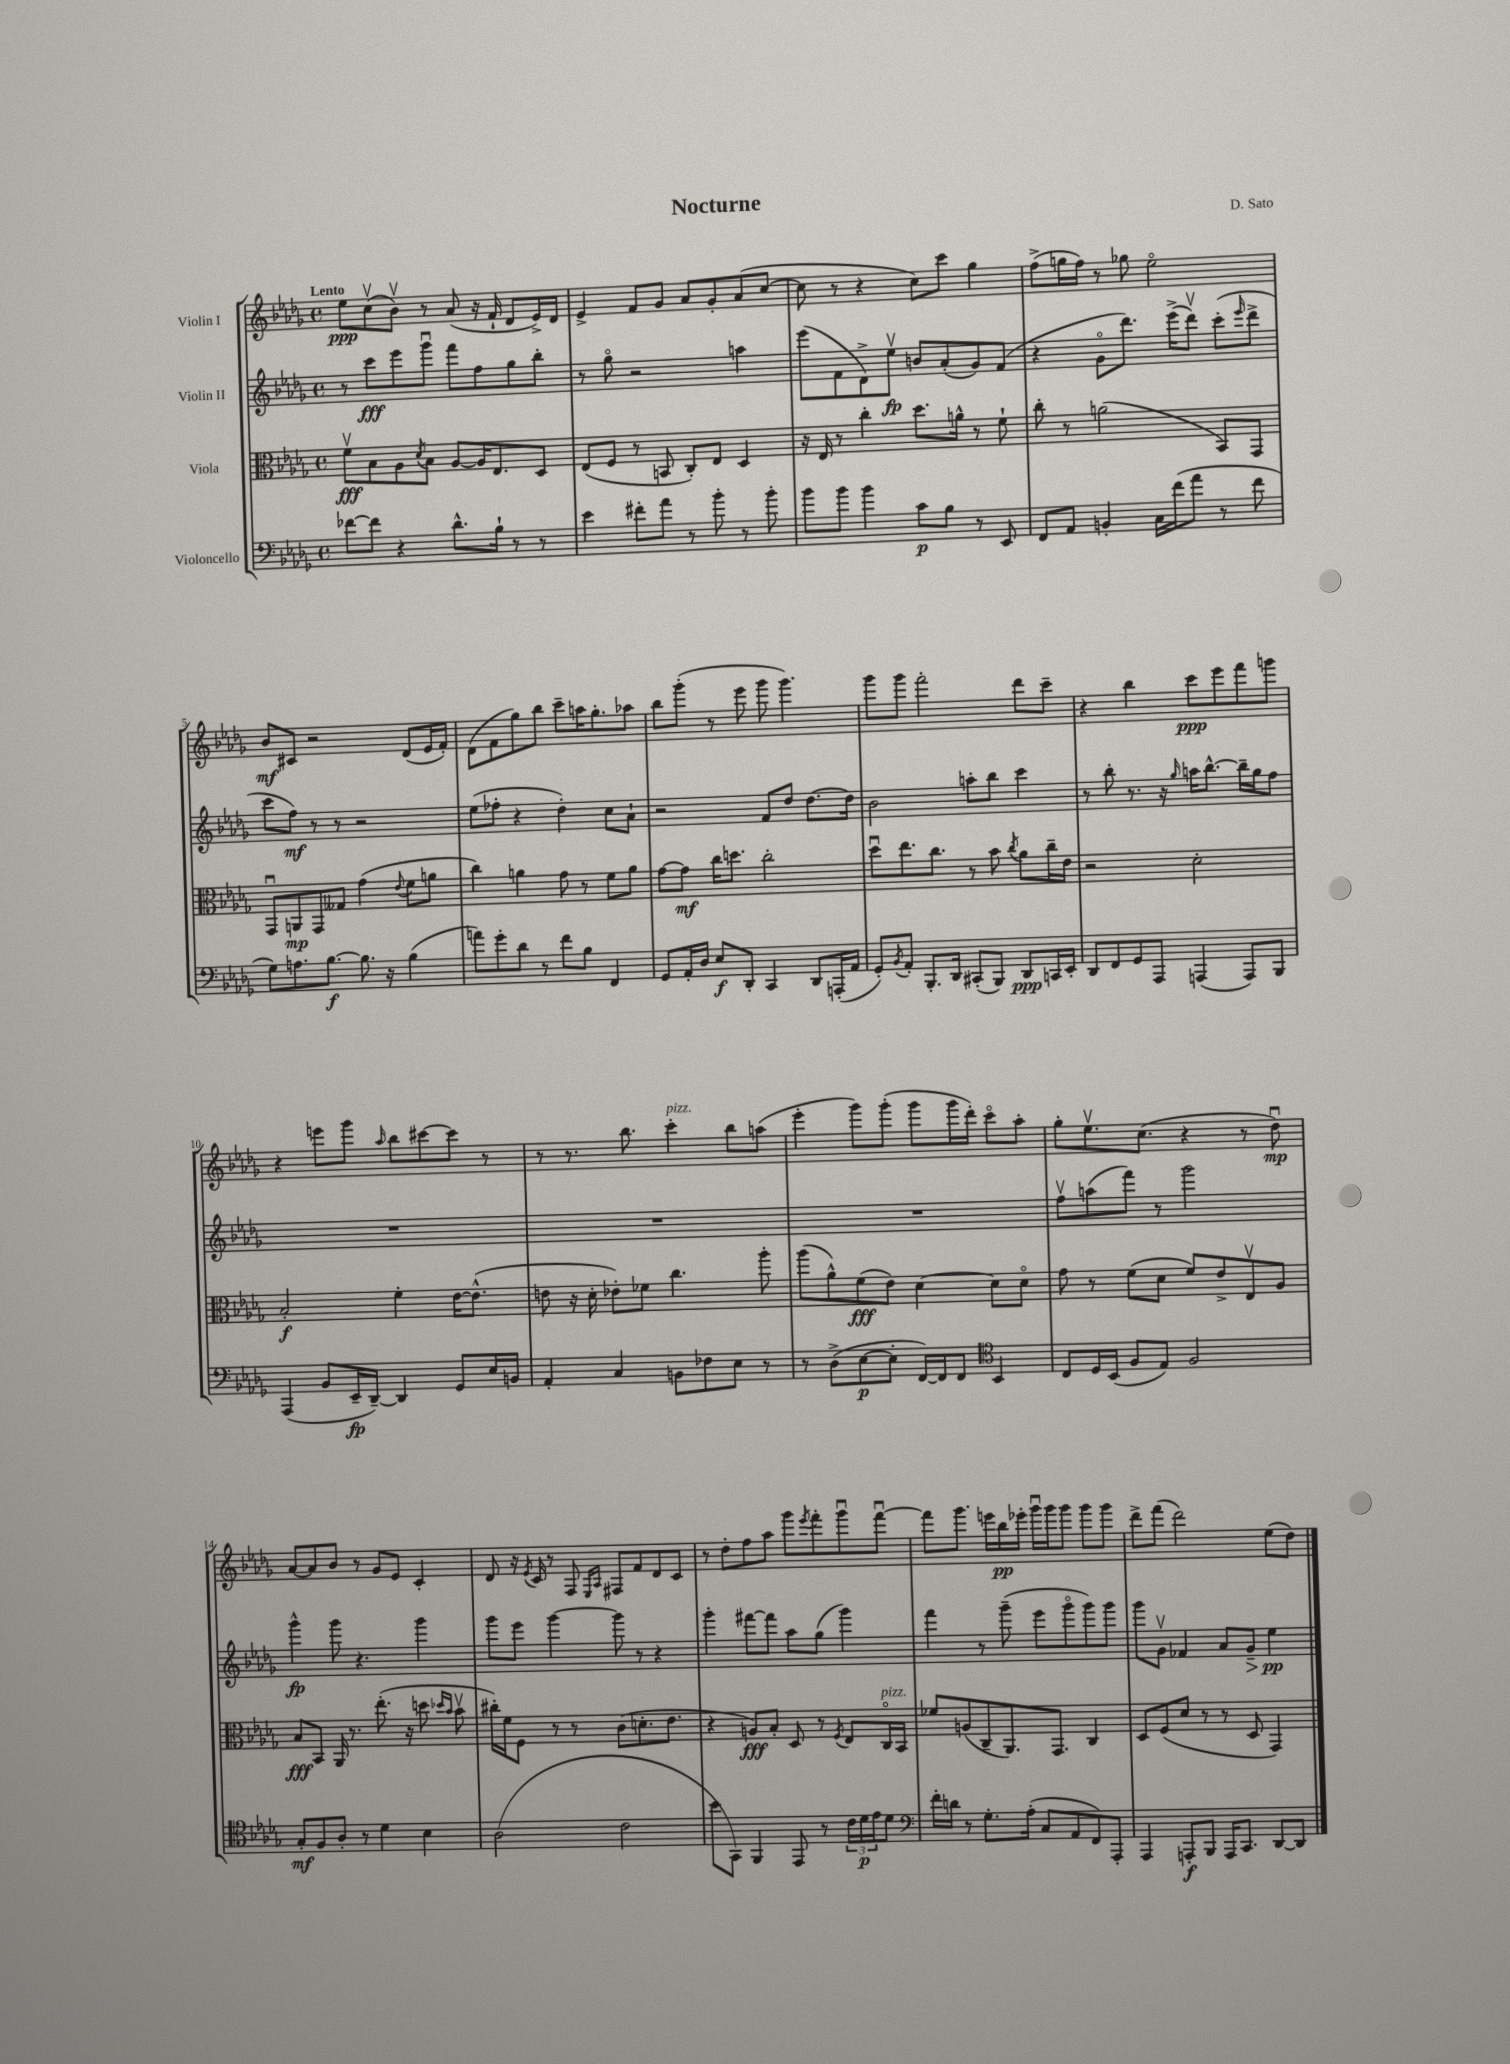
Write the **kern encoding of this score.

**kern	**dynam	**kern	**dynam	**kern	**dynam	**kern	**dynam
*part4	*part4	*part3	*part3	*part2	*part2	*part1	*part1
*staff4	*staff4	*staff3	*staff3	*staff2	*staff2	*staff1	*staff1
*I"Violoncello	*	*I"Viola	*	*I"Violin II	*	*I"Violin I	*
*clefF4	*	*clefC3	*	*clefG2	*	*clefG2	*
*k[b-e-a-d-g-]	*	*k[b-e-a-d-g-]	*	*k[b-e-a-d-g-]	*	*k[b-e-a-d-g-]	*
*M4/4	*	*M4/4	*	*M4/4	*	*M4/4	*
*met(c)	*	*met(c)	*	*met(c)	*	*met(c)	*
=1	=1	=1	=1	=1	=1	=1	=1
!	!	!	!	!	!	!LO:TX:a:B:t=Lento	!
[8f-X\L	.	8fv\L	fff	8r	.	8ee-\L	ppp
8f-\J]	.	8B-\	.	8ccc\L	fff	(8ccv\	.
4r	.	8A-\	.	8eee-\	.	8b-v\J)	.
.	.	8qd-/	.	.	.	.	.
.	.	8B-\J	.	8ggg-u\J	.	8r	.
8.d-^^\L	.	[8A-/L	.	8fff\L	.	(8a-/	.
.	.	16A-/K]	.	8ff\	.	16r	.
16B-`\Jk	.	8.E-/	.	.	.	16f`/	.
8r	.	.	.	8gg-\	.	8d-/L	.
8r	.	8D-/J	.	8bb-'\J	.	16e-^/L)	.
.	.	.	.	.	.	16d-/JJ	.
=2	=2	=2	=2	=2	=2	=2	=2
4e-\	.	(8E-/L	.	8r	.	4e-^/	.
.	.	8F/J	.	8gg-\	.	.	.
8f#X'\L	.	8r	.	2r	.	8f/L	.
8a-\J	.	8BBn/	.	.	.	8g-/J	.
8r	.	8C'/L)	.	.	.	8a-/L	.
8b-'\	.	8E-/J	.	.	.	8g-'/	.
8r	.	4D-/	.	4aan\	.	(8a-/	.
8b-'\	.	.	.	.	.	[8cc/J	.
=3	=3	=3	=3	=3	=3	=3	=3
8b-\L	.	16r	.	(8eee-\L	.	8cc\]	.
.	.	16E-/	.	.	.	.	.
8b-\J	.	8r	.	8f\	.	8r	.
4b-\	.	4cc'\	.	8d-^\)	.	4r	.
.	.	.	.	8ee-v\J	fp	.	.
8c\L	p	8.dd-\L	.	8bn/L	.	8cc\L)	.
8B-\J	.	.	.	(8a-'/	.	8ccc\J	.
.	.	16an^^\Jk	.	.	.	.	.
8r	.	8r	.	8g-/)	.	4gg-\	.
8EE-/	.	8f`\	.	(8f/J	.	.	.
=4	=4	=4	=4	=4	=4	=4	=4
8FF/L	.	8cc'\	.	4r	.	(8ff^\L	.
8AA-/J	.	8r	.	.	.	16ggn\L	.
.	.	.	.	.	.	16ff\JJ)	.
4BBn'/	.	(2an\	.	8g-\L	.	8r	.
.	.	.	.	8.ddd-\J)	.	8gg-X\	.
16C\LL	.	.	.	.	.	2ee-\	.
(16f\J	.	.	.	(16eee-^\KL	.	.	.
8a-\J	.	.	.	8ddd-v\J)	.	.	.
8r	.	8BB-/L)	.	(8ccc'\L	.	.	.
.	.	.	.	16qqeee-/	.	.	.
8f\	.	8GG-/J	.	8ddd-^\J	.	.	.
!!LO:LB:g=z
=5	=5	=5	=5	=5	=5	=5	=5
8G-\L)	.	8GG-u/L	.	8ccc\L	.	8b-/L	mf
8.An\	.	8AAn/	mp	8ff\J)	mf	8c#X/J	.
.	.	8GG-/	.	8r	.	2r	.
[8.B-\J	f	.	.	.	.	.	.
.	.	8G--X/J	.	8r	.	.	.
8.B-\]	.	(4g-\	.	2r	.	.	.
16r	.	.	.	.	.	.	.
.	.	8qqe-/	.	.	.	.	.
(4B-\	.	8f\L	.	.	.	(8d-/L	.
.	.	8an\J	.	.	.	16e-/L	.
.	.	.	.	.	.	16f'/JJ)	.
=6	=6	=6	=6	=6	=6	=6	=6
8an\L)	.	4cc\)	.	(8ee-\L	.	(8d-\L	.
8g-'\	.	.	.	8ff-X'\J	.	8f\	.
8d-\J	.	4an\	.	4r	.	8gg-\)	.
8r	.	.	.	.	.	8bb-\J	.
8f\L	.	8g-\	.	4dd-'\)	.	8ccc~\L	.
8B-\J	.	8r	.	.	.	16aan\K	.
.	.	.	.	.	.	8.gg-'\	.
4FF/	.	8f\L	.	8cc\L	.	.	.
.	.	8a\J	.	8a-`\J	.	8aa-X\J	.
=7	=7	=7	=7	=7	=7	=7	=7
8GG-/L	.	[8g-\L	.	2r	.	8bb-\L	.
16AA-'/L	.	8g-\J]	mf	.	.	(8ggg-'\J	.
16D-/JJ	.	.	.	.	.	.	.
8E-/L	f	16cc\KL	.	.	.	8r	.
.	.	8.ddn\J	.	.	.	.	.
8DD-'/J	.	.	.	.	.	8eee-\	.
4CC/	.	2cc'\	.	8f/L	.	8ggg-\	.
.	.	.	.	8dd-/J	.	4.ggg-\)	.
8DD-/L	.	.	.	[8.dd-\L	.	.	.
(16AAAn'/L	.	.	.	.	.	.	.
16AA-/JJ	.	.	.	16dd-\Jk]	.	.	.
=8	=8	=8	=8	=8	=8	=8	=8
8GG-'/L)	.	8dd-u\L	.	2b-\	.	8ggg-\L	.
8qBB-/	.	.	.	.	.	.	.
8AA-'/J	.	8.ee-\	.	.	.	8ggg-\J	.
8.BBB-'/L	.	.	.	.	.	2fff'\	.
.	.	8.cc\J	.	.	.	.	.
16DD-/Jk	.	.	.	.	.	.	.
(8CC#X'/L	.	8r	.	8aan'\L	.	.	.
8BBB-/J)	.	8b-\	.	8bb-\J	.	.	.
.	.	8qcc/	.	.	.	.	.
8DD-/L	ppp	8a-\L	.	4ccc\	.	8ddd-\L	.
16CCn/L	.	16cc~\L	.	.	.	8ccc~\J	.
16EE-'/JJ	.	16e-\JJ	.	.	.	.	.
=9	=9	=9	=9	=9	=9	=9	=9
8DD-/L	.	2r	.	8r	.	4r	.
8FF/	.	.	.	8bb-'\	.	.	.
8GG-/	.	.	.	8.r	.	4bb-\	.
8AAA-/J	.	.	.	.	.	.	.
.	.	.	.	16r	.	.	.
.	.	.	.	16qqgg-/	.	.	.
(4AAAn/	.	2d-'\	.	16aan\KL	.	8ccc\L	ppp
.	.	.	.	[8.bb-^^\J	.	.	.
.	.	.	.	.	.	8eee-\	.
8AAA/L)	.	.	.	16bb-~\LL]	.	8fff\	.
.	.	.	.	16gg-\J	.	.	.
8BBB-/J	.	.	.	8ff\J	.	8gggn\J	.
!!LO:LB:g=z
=10	=10	=10	=10	=10	=10	=10	=10
(4AAA-/	.	2B-'/	f	1r	.	4r	.
8BB-/L	.	.	.	.	.	8eeen\L	.
16EE-~/L	fp	.	.	.	.	8ggg-\J	.
[16DD-~/JJ)	.	.	.	.	.	.	.
.	.	.	.	.	.	16qqaa-/	.
4DD-/]	.	4f'\	.	.	.	8bb-\L	.
.	.	.	.	.	.	[8ccc#X\	.
8GG-/L	.	[16e-\KL	.	.	.	8ccc#\J]	.
.	.	(8.e-^^\J]	.	.	.	.	.
16E-/L	.	.	.	.	.	8r	.
16BBn/JJ	.	.	.	.	.	.	.
=11	=11	=11	=11	=11	=11	=11	=11
4AA-'/	.	8en\	.	1r	.	8r	.
.	.	16r	.	.	.	8.r	.
.	.	16d-'\	.	.	.	.	.
4C/	.	8e-X'\L)	.	.	.	.	.
.	.	.	.	.	.	8.bb-\	.
.	.	8f-X\J	.	.	.	.	.
!	!	!	!	!	!	!LO:TX:a:i:t=pizz.	!
8BBn\L	.	4.cc\	.	.	.	4ccc'\	.
8F-X\	.	.	.	.	.	.	.
8E-\J	.	.	.	.	.	8bb-\L	.
8r	.	8aa-'\	.	.	.	(8aan\J	.
=12	=12	=12	=12	=12	=12	=12	=12
8r	.	(8aa-\L	.	1r	.	4eee-'\	.
(8D-^\L	.	8a-^^\)	.	.	.	.	.
[8E-\	p	(8f\	fff	.	.	8ggg-\L)	.
8E-'\J]	.	8e-\J)	.	.	.	(8ggg-'\J	.
[16FF/LL)	.	[4d-\	.	.	.	8ggg-\L	.
16FF/J]	.	.	.	.	.	.	.
8FF/J	.	.	.	.	.	16ggg-\L	.
.	.	.	.	.	.	16ddd-'\JJ)	.
*clefC4	*	*	*	*	*	*	*
4BB-/	.	8d-\L]	.	.	.	8ccc\L	.
.	.	8d-\J	.	.	.	8aa-'\J	.
=13	=13	=13	=13	=13	=13	=13	=13
8C/L	.	8g-\	.	8ffv\L	.	8gg-'\L	.
16D-/L	.	8r	.	(8aan\	.	8.ee-v\	.
(16BB-/JJ	.	.	.	.	.	.	.
8F/L	.	(8f\L	.	8fff\J)	.	.	.
.	.	.	.	.	.	(8.cc\J	.
8E-/J)	.	8d-\J	.	8r	.	.	.
2F/	.	8f/L)	.	2ggg-\	.	4r	.
.	.	8e-^/	.	.	.	.	.
.	.	8E-v/	.	.	.	8r	.
.	.	8A-/J	.	.	.	8dd-u\)	mp
!!LO:LB:g=z
=14	=14	=14	=14	=14	=14	=14	=14
8G-'/L	mf	8B-/L	fff	4ggg-^^\	fp	[8a-/L	.
8F/	.	8BB-/J	.	.	.	8a-/]	.
8A-'/J	.	16AA-/	.	8ggg-\	.	8b-/J	.
.	.	8.r	.	.	.	.	.
8r	.	.	.	4.r	.	8r	.
4d-\	.	(8.ee-'\	.	.	.	8g-/L	.
.	.	.	.	.	.	8e-/J	.
.	.	16r	.	.	.	.	.
4B-\	.	8ddn\	.	4ggg-\	.	4c'/	.
.	.	16qqdd-X/LL	.	.	.	.	.
.	.	16qqb-/JJ	.	.	.	.	.
.	.	8b-v\	.	.	.	.	.
=15	=15	=15	=15	=15	=15	=15	=15
(2A-\	.	16cc#X'\LL)	.	8ggg-\L	.	8d-/	.
.	.	16f\J	.	.	.	.	.
.	.	8F\J	.	8eee-\J	.	16r	.
.	.	.	.	.	.	8qe-/	.
.	.	.	.	.	.	16c/	.
.	.	8r	.	[4ggg-\	.	8r	.
.	.	8r	.	.	.	8F/	.
.	.	.	.	.	.	16qqE-/LL	.
.	.	.	.	.	.	16qqA-/JJ	.
2c\	.	(8c\L	.	8ggg-\]	.	8F#X/L	.
.	.	8.dn'\	.	8r	.	8f/	.
.	.	.	.	4r	.	8d-/	.
.	.	8.e-\J	.	.	.	.	.
.	.	.	.	.	.	8c/J	.
=16	=16	=16	=16	=16	=16	=16	=16
8b-\L	.	4r	.	4ggg-'\	.	8r	.
8GG-\J)	.	.	.	.	.	8dd-'\L	.
4FF/	.	8An/L)	fff	[8fff#X\L	.	8ff\	.
.	.	8B-'/J	.	8fff#\J]	.	8aa-\J	.
8EE-/	.	8D-/	.	8aa-\L	.	8ggg-\L	.
.	.	.	.	.	.	8qeee-/	.
8r	.	8r	.	(8gg-\J	.	8fff'\	.
.	.	8qF/	.	.	.	.	.
24c\LL	.	8E-/L	.	4ggg-\)	.	8ggg-u\	.
24d-\	p	.	.	.	.	.	.
24e-\J	.	.	.	.	.	.	.
!	!	!LO:TX:a:i:t=pizz.	!	!	!	!	!
8d-\J	.	16C/L	.	.	.	[8fffu\J	.
.	.	16BB-/JJ	.	.	.	.	.
=17	=17	=17	=17	=17	=17	=17	=17
*clefF4	*	*	*	*	*	*	*
16f'\LL	.	8f-X/L	.	4fff\	.	8fff\L]	.
16dn\JJ	.	.	.	.	.	.	.
8r	.	(8An/	.	.	.	8.ggg-\J	.
8.G-'\L	.	8C~/	.	8r	.	.	.
.	.	.	.	.	.	16eeen\LL	.
.	.	8.AA-/)	.	(8ggg-~\	.	16bb-\	pp
(16A-'\Jk	.	.	.	.	.	16eee-X'\JJ	.
8C/L	.	.	.	8eee-\L	.	16ggg-u\LL	.
.	.	8.GG-/J	.	.	.	16ggg-\J	.
8AA-/	.	.	.	8ggg-\	.	8ggg-\J	.
8FF/)	.	4C/	.	8ggg-\)	.	8ggg-\L	.
8AAA-'/J	.	.	.	8ggg-\J	.	8ggg-\J	.
=18	=18	=18	=18	=18	=18	=18	=18
4AAA-/	.	8D-/L	.	8ggg-\L	.	8ddd-^\L	.
.	.	(8F/	.	8g-v\J	.	(8fff\J	.
8AAAn'/L	f	8d-/J	.	4f-X/	.	2ddd-\)	.
8BBB-/J	.	8r	.	.	.	.	.
16AAA/KL	.	8r	.	8a-/L	.	.	.
8.CC/J	.	.	.	.	.	.	.
!	!	!	!	!	!LO:HP:b	!	!
.	.	8D-/	.	8g-~/J	>	.	.
[8DD-/L	.	4GG-/)	.	4ee-\	pp	(8ee-\L	.
8DD-/J]	.	.	.	.	.	8dd-\J)	.
.	.	.	.	.	]	.	.
==	==	==	==	==	==	==	==
*-	*-	*-	*-	*-	*-	*-	*-
